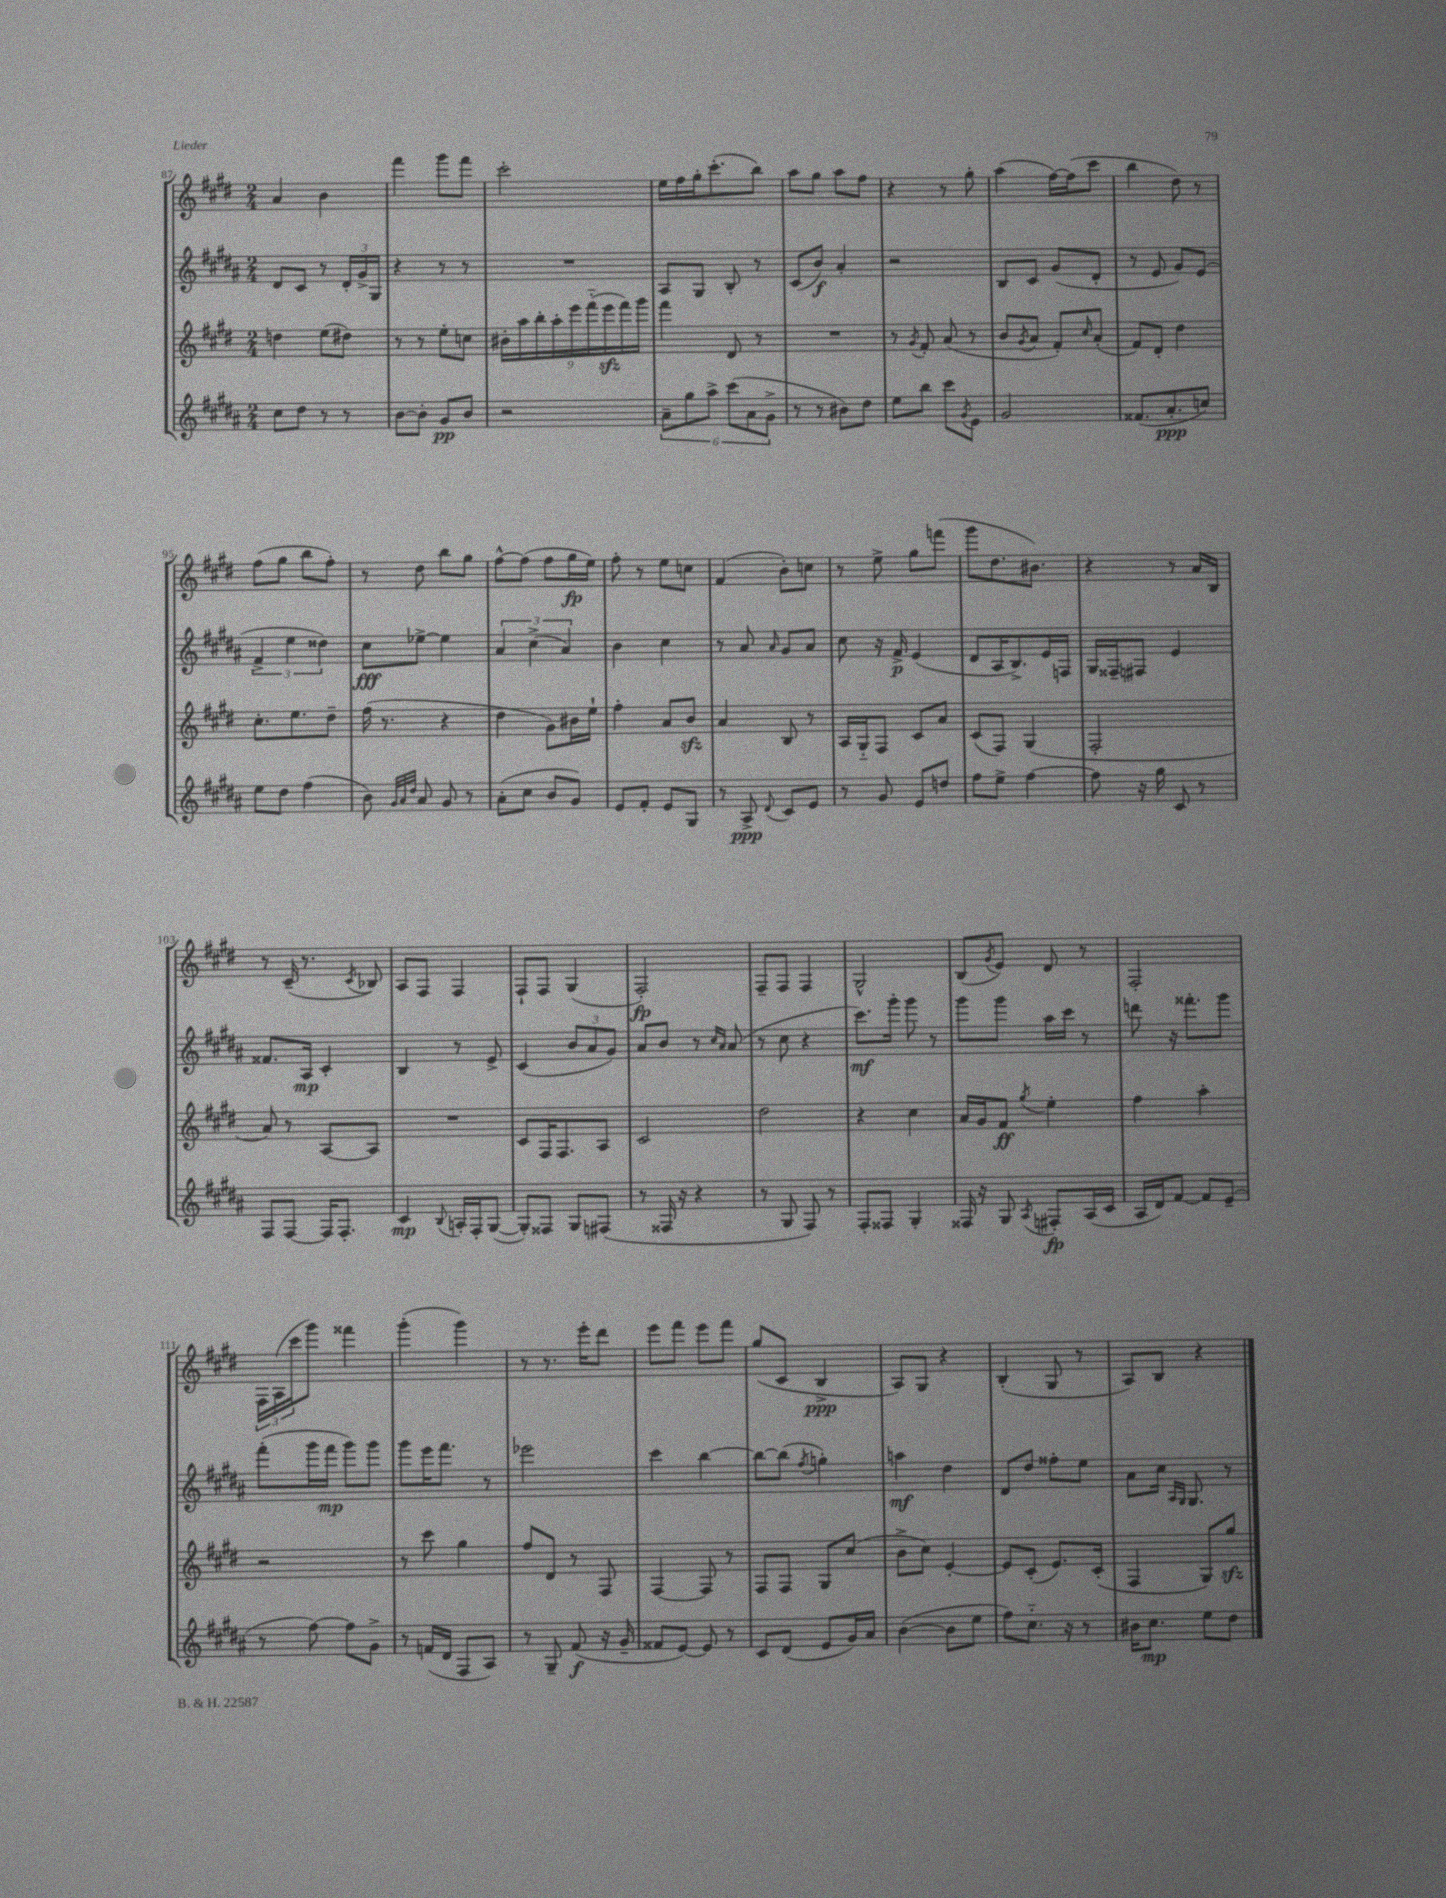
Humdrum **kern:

**kern	**dynam	**kern	**dynam	**kern	**dynam	**kern	**dynam
*part4	*part4	*part3	*part3	*part2	*part2	*part1	*part1
*staff4	*staff4	*staff3	*staff3	*staff2	*staff2	*staff1	*staff1
*clefG2	*	*clefG2	*	*clefG2	*	*clefG2	*
*k[f#c#g#d#a#]	*	*k[f#c#g#d#]	*	*k[f#c#g#d#a#]	*	*k[f#c#g#d#]	*
*M2/4	*	*M2/4	*	*M2/4	*	*M2/4	*
=87	=87	=87	=87	=87	=87	=87	=87
8cc#\L	.	4ddn\	.	8d#/L	.	4a/	.
8dd#\J	.	.	.	8c#/J	.	.	.
8r	.	(8ee\L	.	8r	.	4b\	.
8r	.	8dd#X\J)	.	24d#'/LL	.	.	.
.	.	.	.	24g#^/	.	.	.
.	.	.	.	24G#/JJ	.	.	.
=88	=88	=88	=88	=88	=88	=88	=88
[8b\L	.	8r	.	4r	.	4fff#\	.
8b'\J]	.	8r	.	.	.	.	.
8g#/L	pp	8ee'\L	.	8r	.	8ggg#\L	.
8b/J	.	8ccn\J	.	8r	.	8fff#\J	.
=89	=89	=89	=89	=89	=89	=89	=89
2r	.	18b#X'\LL	.	2r	.	2ccc#'\	.
.	.	18aa\	.	.	.	.	.
.	.	18bb'\	.	.	.	.	.
.	.	18aa'\	.	.	.	.	.
.	.	18eee\	.	.	.	.	.
.	.	(18fff#\	.	.	.	.	.
.	.	18eeezz\	.	.	.	.	.
.	.	18fff#\)	.	.	.	.	.
.	.	18ggg#\JJ	.	.	.	.	.
=90	=90	=90	=90	=90	=90	=90	=90
12a#~\L	.	4fff#\	.	8A#/L	.	16ee\LL	.
.	.	.	.	.	.	16ff#\	.
12gg#\	.	.	.	.	.	.	.
.	.	.	.	8G#/J	.	16gg#'\J	.
12aa#^\J	.	.	.	.	.	.	.
.	.	.	.	.	.	(8.ccc#'\	.
(12ccc#\L	.	8d#/	.	8B'/	.	.	.
12a#\	.	.	.	.	.	.	.
.	.	8r	.	8r	.	8bb\J)	.
12g#^\J	.	.	.	.	.	.	.
=91	=91	=91	=91	=91	=91	=91	=91
8r	.	2r	.	(8c#/L	.	8aa\L	.
8r	.	.	.	8b/J)	f	8gg#\J	.
8b#X\L)	.	.	.	4a#'/	.	8aa\L	.
8dd#\J	.	.	.	.	.	8ff#\J	.
=92	=92	=92	=92	=92	=92	=92	=92
8ee\L	.	8r	.	2r	.	4r	.
.	.	8qg#/	.	.	.	.	.
8bb\J	.	8f#'/	.	.	.	.	.
8ccc#\L	.	(8a/	.	.	.	8r	.
8qg#/	.	.	.	.	.	.	.
8e\J	.	8r	.	.	.	8gg#'\	.
=93	=93	=93	=93	=93	=93	=93	=93
2g#/	.	8b/L	.	8B/L	.	(4aa\	.
.	.	8qg#/	.	.	.	.	.
.	.	8a/J	.	8c#/J	.	.	.
.	.	8f#'/L)	.	(8g#/L	.	[16ff#\LL)	.
.	.	.	.	.	.	(16ff#\J]	.
.	.	16qqcc#/	.	.	.	.	.
.	.	(8a'/J	.	8d#'/J	.	8ccc#\J	.
=94	=94	=94	=94	=94	=94	=94	=94
(8.f##X/L	.	8f#/L)	.	8r	.	4bb\	.
.	.	8d#'/J	.	8e/	.	.	.
8.a#'/	ppp	.	.	.	.	.	.
.	.	4dd#\	.	8g#/L)	.	8dd#\)	.
8ccn/J)	.	.	.	(8e/J	.	8r	.
!!LO:LB:g=z
=95	=95	=95	=95	=95	=95	=95	=95
8ee\L	.	8.cc#'\L	.	6f#^/	.	(8ff#\L	.
8dd#\J	.	.	.	.	.	8gg#\J	.
.	.	.	.	6ee\	.	.	.
.	.	8.ee\	.	.	.	.	.
(4ff#\	.	.	.	.	.	8bb\L	.
.	.	.	.	6dd##X\)	.	.	.
.	.	8dd#~\J	.	.	.	8ff#'\J)	.
=96	=96	=96	=96	=96	=96	=96	=96
8b\)	.	(16ff#\	.	8cc#\L	fff	8r	.
.	.	8.r	.	.	.	.	.
32qqg#/LLL	.	.	.	.	.	.	.
32qqa#/	.	.	.	.	.	.	.
32qqdd#/JJJ	.	.	.	.	.	.	.
8a#/	.	.	.	[8ee-X^\J	.	8dd#\	.
8g#/	.	4r	.	4ee-\]	.	8bb\L	.
8r	.	.	.	.	.	8gg#\J	.
=97	=97	=97	=97	=97	=97	=97	=97
(8a#'\L	.	4dd#\	.	6a#/	.	[8ff#^^\L	.
8cc#\J	.	.	.	.	.	(8ff#\J]	.
.	.	.	.	(6cc#^\	.	.	.
8b/L	.	8g#\L)	.	.	.	8ff#\L	.
.	.	.	.	6a#/)	.	.	.
8g#/J)	.	16b#X\L	.	.	.	16gg#\L	fp
.	.	16ee`\JJ	.	.	.	16ee\JJ)	.
=98	=98	=98	=98	=98	=98	=98	=98
8e/L	.	4ff#'\	.	4b\	.	8ff#'\	.
8f#'/J	.	.	.	.	.	8r	.
8e/L	.	8a/L	.	4cc#\	.	8ee\L	.
8G#/J	.	8bzz/J	.	.	.	8ccn\J	.
=99	=99	=99	=99	=99	=99	=99	=99
8r	.	4a/	.	8r	.	(4f#/	.
8A#^/	ppp	.	.	8a#/	.	.	.
8qqd#/	.	.	.	16qqa#/	.	.	.
8c#/L	.	8B/	.	8g#/L	.	8b'\L)	.
8e/J	.	8r	.	8a#/J	.	8ccn\J	.
=100	=100	=100	=100	=100	=100	=100	=100
8r	.	16A/LL	.	8cc#\	.	8r	.
.	.	16G#/J	.	.	.	.	.
8g#/	.	8F#/J	.	16r	.	8ee^\	.
.	.	.	.	16f#^/	p	.	.
8e/L	.	8c#/L	.	(4e/	.	8gg#\L	.
8ddn/J	.	8a/J	.	.	.	(8fffn\J	.
=101	=101	=101	=101	=101	=101	=101	=101
8ff#\L	.	(8c#/L	.	8d#/L	.	8ggg#\L	.
8ee^\J	.	8F#/J)	.	16A#/K	.	8.dd#\	.
.	.	.	.	8.B^/)	.	.	.
[4ff#\	.	(4G#/	.	.	.	.	.
.	.	.	.	.	.	8.b#X\J)	.
.	.	.	.	16e/L	.	.	.
.	.	.	.	16Fn/JJ	.	.	.
=102	=102	=102	=102	=102	=102	=102	=102
8ff#\]	.	2F#'/	.	16G#/LL	.	4r	.
.	.	.	.	16F##X~/J	.	.	.
16r	.	.	.	8F#X/J	.	.	.
16gg#\	.	.	.	.	.	.	.
8c#/	.	.	.	4e/	.	8r	.
8r	.	.	.	.	.	16a/LL	.
.	.	.	.	.	.	16B/JJ	.
!!LO:LB:g=z
=103	=103	=103	=103	=103	=103	=103	=103
8F#/L	.	8a/)	.	8.f##X/L	.	8r	.
[8F#/J	.	8r	.	.	.	(16c#~/	.
.	.	.	.	16A#/Jk	mp	8.r	.
16F#/KL]	.	[8A/L	.	4c#'/	.	.	.
8.F#'/J	.	.	.	.	.	.	.
.	.	.	.	.	.	8qc#/	.
.	.	8A/J]	.	.	.	8B-X/)	.
=104	=104	=104	=104	=104	=104	=104	=104
4c#/	mp	2r	.	4B/	.	8A/L	.
.	.	.	.	.	.	8F#/J	.
8qqB/	.	.	.	.	.	.	.
16An'/LL	.	.	.	8r	.	4F#/	.
16F#'/J	.	.	.	.	.	.	.
([8G#/J	.	.	.	8e^/	.	.	.
=105	=105	=105	=105	=105	=105	=105	=105
8G#'/L])	.	8c#/L	.	(4c#/	.	8F#`/L	.
8F##X/J	.	16F#/K	.	.	.	8F#/J	.
.	.	8.F#/	.	.	.	.	.
8G#/L	.	.	.	12b/L	.	(4G#/	.
.	.	.	.	12a#/	.	.	.
(8F#X/J	.	8A/J	.	.	.	.	.
.	.	.	.	12g#/J)	.	.	.
=106	=106	=106	=106	=106	=106	=106	=106
8r	.	2c#/	.	8a#/L	.	2F#'/)	fp
16F##X/	.	.	.	8b/J	.	.	.
16r	.	.	.	.	.	.	.
4r	.	.	.	8r	.	.	.
.	.	.	.	16qqcc#/LL	.	.	.
.	.	.	.	16qqa#/JJ	.	.	.
.	.	.	.	(8a#/	.	.	.
=107	=107	=107	=107	=107	=107	=107	=107
8r	.	2dd#\	.	8r	.	8F#~/L	.
8G#/	.	.	.	8cc#\	.	8F#/J	.
8F#/)	.	.	.	4r	.	4F#/	.
8r	.	.	.	.	.	.	.
=108	=108	=108	=108	=108	=108	=108	=108
8F#'/L	.	4r	.	8.ccc#\L)	mf	2G#^^/	.
8F##X/J	.	.	.	.	.	.	.
.	.	.	.	16ggg#'\Jk	.	.	.
4G#'/	.	4cc#\	.	8ggg#\	.	.	.
.	.	.	.	8r	.	.	.
=109	=109	=109	=109	=109	=109	=109	=109
16F##X/	.	16a/LL	.	8ggg#\L	.	(8B/L	.
16r	.	16g#/J	.	.	.	.	.
.	.	.	.	.	.	8qg#/	.
8G#/	.	8f#/J	ff	8ggg#\J	.	8e/J)	.
8qA#/	.	8qgg#/	.	.	.	.	.
8F#X'/L	fp	4ee'\	.	16aa#\LL	.	8d#/	.
.	.	.	.	16ccc#\JJ	.	.	.
(16A#/L	.	.	.	8r	.	8r	.
16c#/JJ	.	.	.	.	.	.	.
=110	=110	=110	=110	=110	=110	=110	=110
16A#/LL	.	4ff#\	.	8dddn\	.	2F#'/	.
16d#/J)	.	.	.	.	.	.	.
[8f#/J	.	.	.	16r	.	.	.
.	.	.	.	8.fff##X'\L	.	.	.
8f#/L]	.	4aa'\	.	.	.	.	.
(8e~/J	.	.	.	8ggg#\J	.	.	.
!!LO:LB:g=z
=111	=111	=111	=111	=111	=111	=111	=111
8r	.	2r	.	(8fff#'\L	.	24F#\LL	.
.	.	.	.	.	.	(24A\	.
.	.	.	.	.	.	24ccc#\J	.
[8ff#\)	.	.	.	16ggg#\L	.	8ggg#\J)	.
.	.	.	.	16fff#\JJ	mp	.	.
8ff#\L]	.	.	.	8ggg#\L)	.	4fff##X\	.
8g#^\J	.	.	.	8ggg#\J	.	.	.
=112	=112	=112	=112	=112	=112	=112	=112
8r	.	8r	.	8ggg#\L	.	(4ggg#'\	.
(16fn/LL	.	8ccc#\	.	16eee\K	.	.	.
16d#/JJ	.	.	.	8.fff#\J	.	.	.
8F#/L	.	4gg#\	.	.	.	4ggg#\)	.
8A#/J)	.	.	.	8r	.	.	.
=113	=113	=113	=113	=113	=113	=113	=113
8r	.	8ff#/L	.	2eee-X\	.	8r	.
8G#~/	.	8d#/J	.	.	.	8.r	.
(8f#/	f	8r	.	.	.	.	.
.	.	.	.	.	.	16eee'\KL	.
16r	.	8F#/	.	.	.	8ddd#\J	.
16g#~/	.	.	.	.	.	.	.
=114	=114	=114	=114	=114	=114	=114	=114
8f##X/L	.	[4F#/	.	4ccc#\	.	8eee\L	.
[8e/J)	.	.	.	.	.	8fff#\J	.
8e/]	.	8F#/]	.	[4bb\	.	8eee\L	.
8r	.	8r	.	.	.	8fff#\J	.
=115	=115	=115	=115	=115	=115	=115	=115
8c#/L	.	8F#/L	.	8bb\L_	.	(8gg#/L	.
(8d#/J	.	8F#/J	.	(8bb\J]	.	8c#/J	.
.	.	.	.	8qff#/	.	.	.
8e/L	.	8G#/L	.	4ggn'\)	.	4B^/	ppp
16g#/L)	.	(8cc#/J	.	.	.	.	.
16a#/JJ	.	.	.	.	.	.	.
=116	=116	=116	=116	=116	=116	=116	=116
([4b\	.	8b^\L	.	4aan\	mf	8A/L)	.
.	.	8cc#\J)	.	.	.	8G#/J	.
8b\L]	.	[4e'/	.	4dd#\	.	4r	.
8ee\J	.	.	.	.	.	.	.
=117	=117	=117	=117	=117	=117	=117	=117
8ff#\L)	.	8e/L]	.	8d#/L	.	(4B'/	.
8.cc#\J	.	(8c#'/J	.	8dd#/J	.	.	.
.	.	8.e/L)	.	8ff##X'\L	.	8G#/	.
16r	.	.	.	.	.	.	.
8r	.	.	.	8ee\J	.	8r	.
.	.	(16c#'/Jk	.	.	.	.	.
=118	=118	=118	=118	=118	=118	=118	=118
16b#X\KL	.	4F#/	.	8a#\L	.	8A/L)	.
8.cc#\J	mp	.	.	.	.	.	.
.	.	.	.	16cc#\Jk	.	8B/J	.
.	.	.	.	16qqA#/LL	.	.	.
.	.	.	.	16qqG#/JJ	.	.	.
.	.	.	.	8.G#/	.	.	.
8ee\L	.	8G#/L)	.	.	.	4r	.
8dd#\J	.	8gg#zz/J	.	8r	.	.	.
==	==	==	==	==	==	==	==
*-	*-	*-	*-	*-	*-	*-	*-
